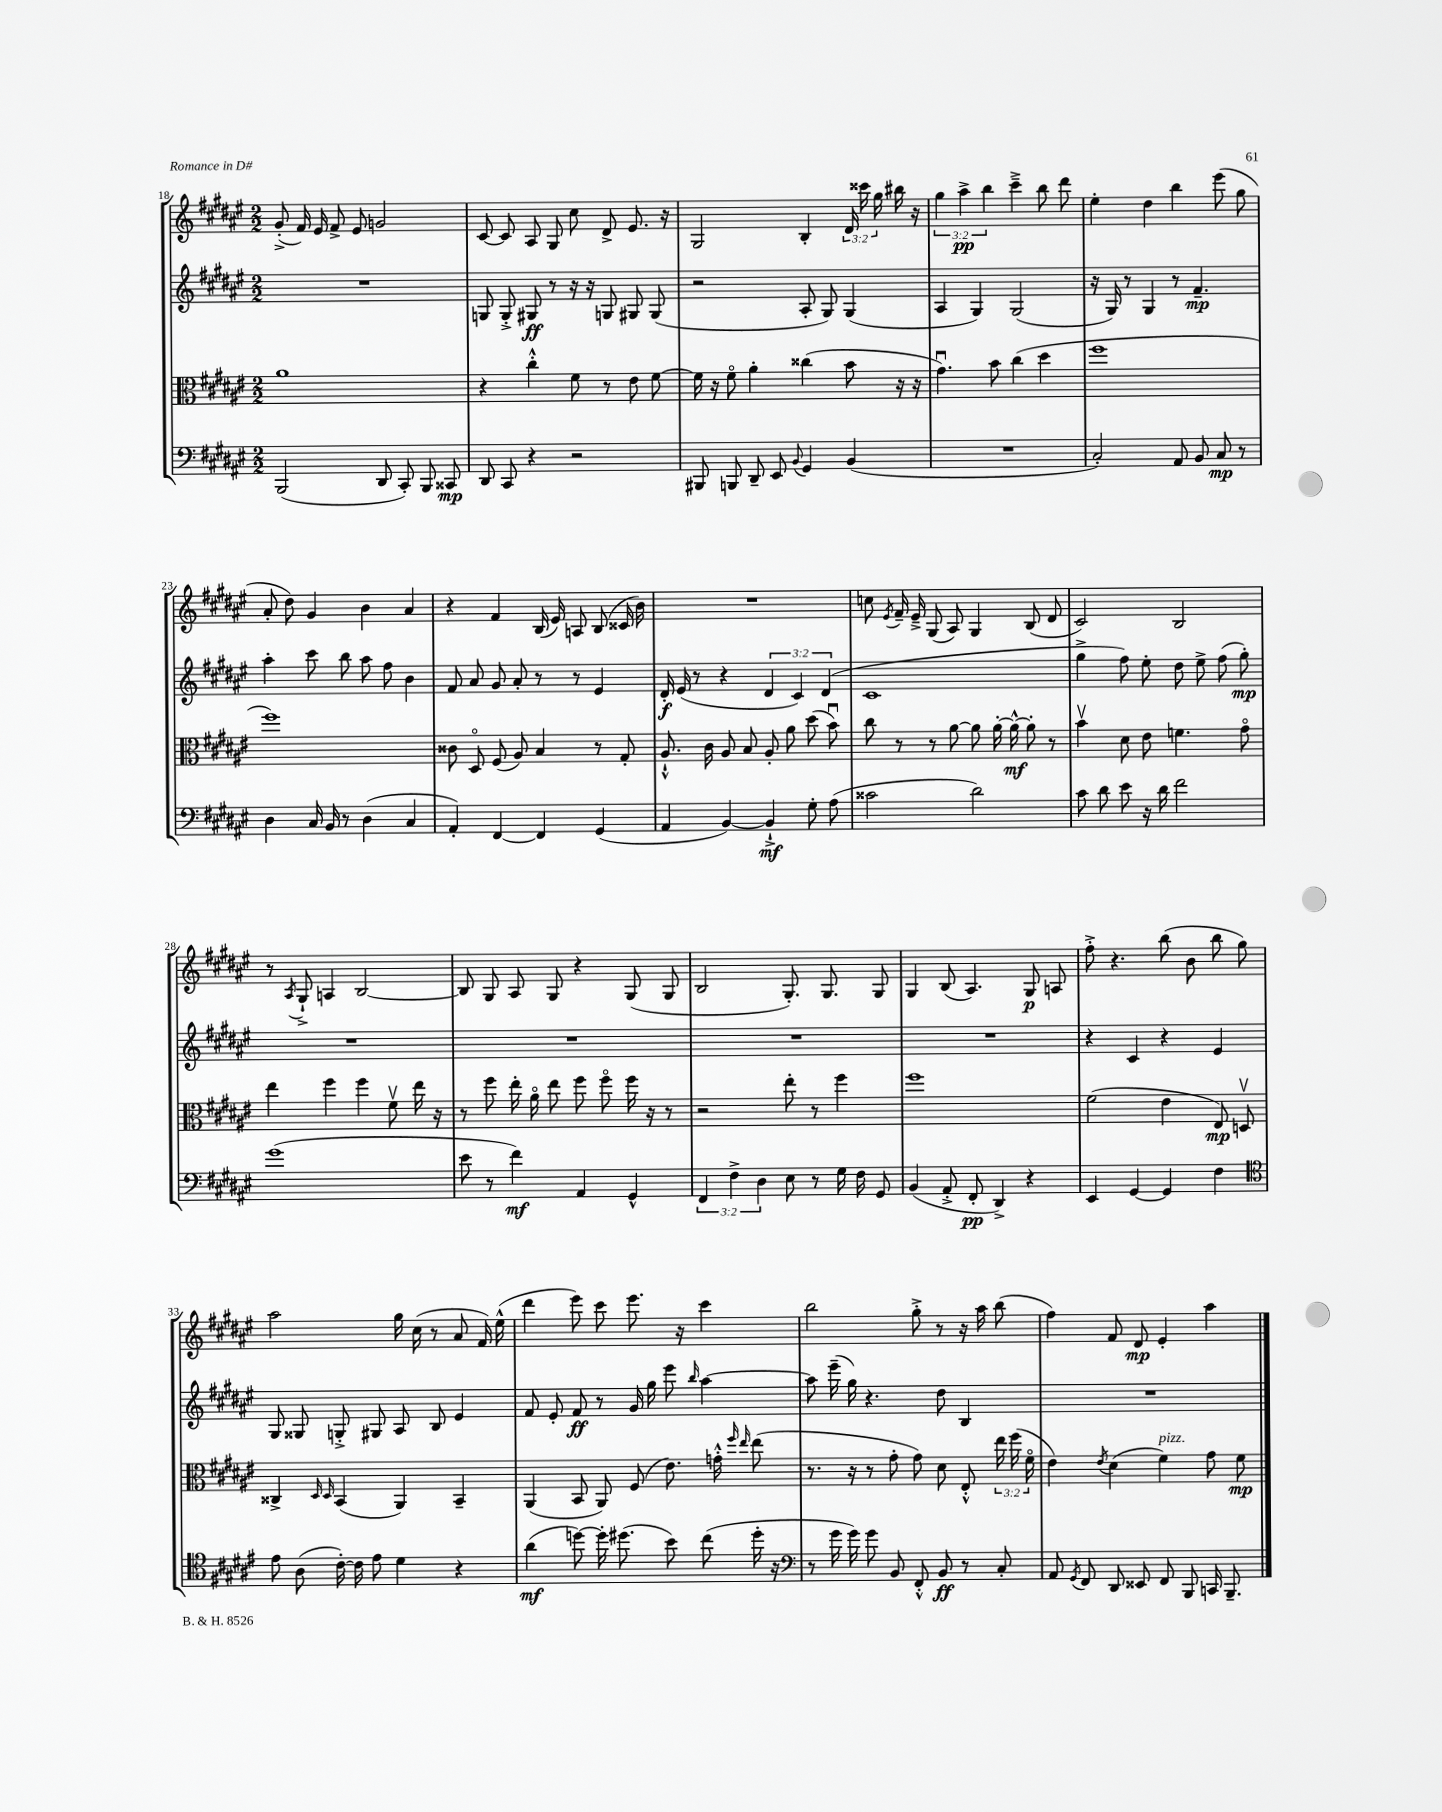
<<
\new StaffGroup <<
\new Staff = "s0" {
    \clef treble \key fis \major \numericTimeSignature \time 2/2 \override Staff.TupletNumber.text = #tuplet-number::calc-fraction-text
    \autoBeamOff gis'8-.->( fis'16) eis'16 fis'8-> eis'8 g'2 |
    cis'8~ cis'8 ais8 gis8 cis''8 dis'8-> eis'8. r16 |
    gis2 b4-. \tuplet 3/2 { dis'16 cisis'''16 gis''16 } bis''16 r16 |
    \tuplet 3/2 { gis''4 ais''4->\pp b''4 } cis'''4---> b''8 dis'''8 |
    eis''4-. dis''4 b''4 eis'''8( gis''8 |
    ais'8-. dis''8) gis'4 b'4 ais'4 |
    r4 fis'4 b16( eis'16) a8 b8( cisis'16 b'16) |
    R1 |
    c''8 \acciaccatura { eis'8 } fis'16-- eis'16---> gis8( ais8) gis4 b8( dis'8 |
    cis'2) b2 |
    r8 \acciaccatura { ais8 } gis8-!-> a4 b2~ |
    b8 gis8 ais8 gis8 r4 gis8( gis8 |
    b2 gis8.-.) gis8. gis8 |
    gis4 b8( ais4.) gis8\p a8 |
    fis''8-.-> r4. b''8( b'8 b''8 gis''8) |
    ais''2 gis''16 cis''16( r8 ais'8 fis'16) eis''16-^( |
    dis'''4 eis'''8) cis'''8 eis'''8. r16 cis'''4 |
    b''2 gis''8-.-> r8 r16 ais''16 b''8( |
    fis''4) fis'8 dis'8\mp eis'4-. ais''4 \bar "|." |
}
\new Staff = "s1" {
    \clef treble \key fis \major \numericTimeSignature \time 2/2 \override Staff.TupletNumber.text = #tuplet-number::calc-fraction-text
    \autoBeamOff R1 |
    g8 g8-.-> gis8\ff r8 r16 r16 g8 gis8 gis8( |
    r2 ais8-. gis8) gis4( |
    ais4 gis4) gis2( |
    r16 gis16) r8 gis4 r8 fis'4.--\mp |
    ais''4-. cis'''8 b''8 ais''8 fis''8 b'4 |
    fis'8 ais'8 gis'8 ais'8-. r8 r8 eis'4 |
    dis'16-.\f eis'16( r8 r4 \tuplet 3/2 { dis'4 cis'4) dis'4( } |
    cis'1 |
    gis''4-> fis''8) eis''8-. dis''8 eis''8-> fis''8( gis''8-.\mp) |
    R1 |
    R1 |
    R1 |
    R1 |
    r4 cis'4 r4 eis'4 |
    gis8 gisis8 g8-.-> gis8 ais8 b8 eis'4 |
    fis'8 eis'8-. fis'8\ff r8 gis'16 gis''16 eis'''8 \grace { b''16 } ais''4~ |
    ais''8 eis'''16--( gis''16) r4. dis''8 b4 |
    R1 \bar "|." |
}
\new Staff = "s2" {
    \clef alto \key fis \major \numericTimeSignature \time 2/2 \override Staff.TupletNumber.text = #tuplet-number::calc-fraction-text
    \autoBeamOff ais'1 |
    r4 cis''4-.-^ fis'8 r8 eis'8 fis'8~ |
    fis'16 r16 fis'8\flageolet ais'4-. cisis''4( b'8 r16 r16 |
    gis'4.\downbow) b'8 cis''4( dis''4 |
    fis''1 |
    fis''1) |
    cisis'8 dis8\flageolet fis8( ais8) b4 r8 gis8-. |
    ais8.-!-^ cis'16 ais8 b8 ais8-. ais'8 dis''8( b'8\downbow) |
    cis''8 r8 r8 ais'8~ ais'8 ais'16~-. ais'16~-^\mf ais'8-. r8 |
    b'4\upbow dis'8 eis'8 f'4. gis'8\flageolet |
    eis''4 fis''4 fis''4 fis'8\upbow eis''16 r16 |
    r8 fis''8 eis''16-. ais'16\flageolet eis''8 fis''8 fis''8\flageolet fis''16 r16 r8 |
    r2 eis''8-. r8 fis''4 |
    fis''1 |
    fis'2( eis'4 eis8\mp) d8\upbow |
    cisis4-> \grace { dis16 dis16 } b,4( ais,4) b,4-- |
    ais,4( b,8 ais,8) fis8( eis'8.) g'16-.-^ \grace { fis''16 eis''16 } eis''8( |
    r8. r16 r8 gis'8-. gis'8) dis'8 eis8-.-^ \tuplet 3/2 { eis''16 fis''16( fis'16\flageolet } |
    eis'4) \acciaccatura { eis'8 } dis'4( fis'4^\markup { \italic "pizz." }) gis'8 fis'8\mp \bar "|." |
}
\new Staff = "s3" {
    \clef bass \key fis \major \numericTimeSignature \time 2/2 \override Staff.TupletNumber.text = #tuplet-number::calc-fraction-text
    \autoBeamOff b,,2( dis,8 cis,8-.) b,,8 cisis,8\mp |
    dis,8 cis,8 r4 r2 |
    bis,,8 b,,8 dis,8-- eis,8 \appoggiatura { b,8 } gis,4 b,4( |
    R1 |
    cis2-.) ais,8 b,8 cis8\mp r8 |
    dis4 cis16 b,16 r8 dis4( cis4 |
    ais,4-.) fis,4~ fis,4 gis,4( |
    ais,4 b,4~) b,4-!->\mf gis8-. ais8( |
    cisis'2 dis'2) |
    cis'8 dis'8 eis'8 r16 dis'16 fis'2 |
    gis'1( |
    eis'8 r8 fis'4\mf) ais,4 gis,4-^ |
    \tuplet 3/2 { fis,4 fis4-> dis4 } eis8 r8 gis16 fis16 gis,8 |
    b,4( ais,8-.-> fis,8-.\pp dis,4->) r4 |
    eis,4 gis,4~ gis,4 fis4 |
    \clef tenor eis'8 ais8( cis'16~-.) cis'16 eis'8 dis'4 r4 |
    ais'4\mf( d''8~) d''16-. dis''8.( b'8) cis''8( dis''16-. r16 |
    \clef bass r8 gis'16 gis'16) gis'8 b,8 fis,8-.-^ b,8\ff r8 cis8-. |
    ais,8 \acciaccatura { gis,8 } fis,8 dis,8 eisis,8 fis,8 b,,8 c,16 b,,8.-- \bar "|." |
}
>>
>>
\layout { \context { \Score currentBarNumber = #18 } }
